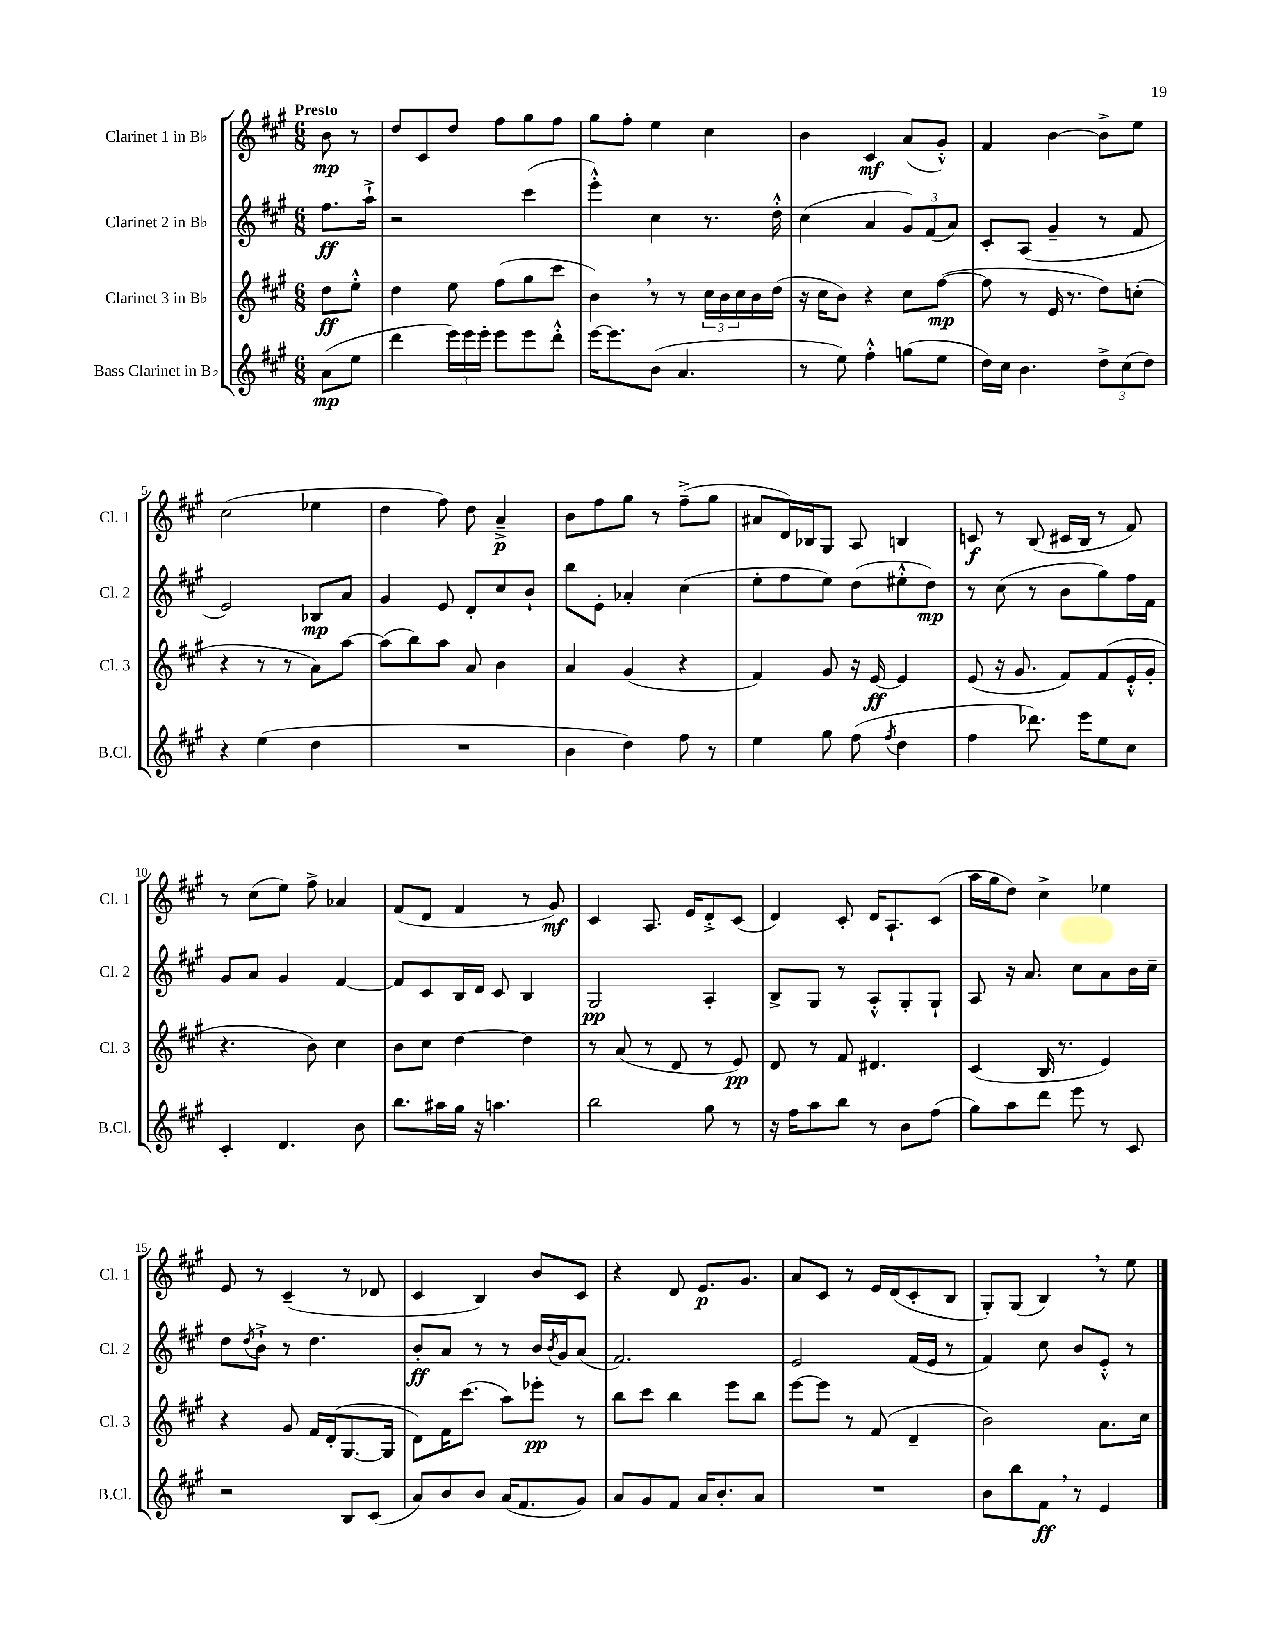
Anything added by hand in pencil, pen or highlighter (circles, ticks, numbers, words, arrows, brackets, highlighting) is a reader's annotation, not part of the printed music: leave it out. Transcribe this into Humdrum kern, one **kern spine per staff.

**kern	**kern	**kern	**kern
*staff4	*staff3	*staff2	*staff1
*clefG2	*clefG2	*clefG2	*clefG2
*k[f#c#g#]	*k[f#c#g#]	*k[f#c#g#]	*k[f#c#g#]
*M6/8	*M6/8	*M6/8	*M6/8
(8a	8dd	8.ff#	8b
8ee	8ee'^^	.	8r
.	.	16aa`^	.
=	=	=	=
4ddd	4dd	2r	8dd
.	.	.	8c#
24eee)	8ee	.	8dd
24eee	.	.	.
24eee'	.	.	.
8eee	(8ff#	.	8ff#
8eee	8gg#	(4ccc#	8gg#
8ddd'^^	8ccc#	.	8ff#
=	=	=	=
[16eee	4b)	4eee'^^)	8gg#
8.eee]	.	.	.
.	.	.	8ff#'
(8b	8r	4cc#	4ee
4.a	8r	.	.
.	24cc#	8.r	4cc#
.	24b	.	.
.	24cc#	.	.
.	16b	.	.
.	(16dd	16dd'^^	.
=	=	=	=
8r	16r	(4cc#	4b
.	16cc#	.	.
8ee)	8b)	.	.
4ff#'^^	4r	4a	4c#
(8gg	8cc#	12g#)	(8a
.	.	(12f#	.
8ee	([8ff#	.	8g#'^^)
.	.	12a)	.
=	=	=	=
16dd)	8ff#]	8c#'	4f#
16cc#	.	.	.
4.b	8r	(8A	.
.	16e	4g#~	[4b
.	8.r	.	.
12dd^	8dd)	8r	8b^]
(12cc#	.	.	.
.	(8cc'	8f#	8ee
12dd)	.	.	.
=	=	=	=
4r	4r	2e)	(2cc#
(4ee	8r	.	.
.	8r	.	.
4dd	8a)	8B-	4ee-
.	[8aa	8a	.
=	=	=	=
2.r	(8aa]	4g#	4dd
.	8bb)	.	.
.	8aa	8e	8ff#)
.	8a	8d'	8dd
.	4b	8cc#	4a~^
.	.	8b`	.
=	=	=	=
4b	4a	8bb	8b
.	.	8e'	8ff#
4dd)	(4g#	4a-'	8gg#
.	.	.	8r
8ff#	4r	(4cc#	(8ff#~^
8r	.	.	8gg#
=	=	=	=
4ee	4f#)	8ee'	8a#
.	.	8ff#	16d)
.	.	.	16B-
8gg#	8g#	8ee)	8G#
(8ff#	16r	(8dd	8A
.	[16e	.	.
8qff#	.	.	.
4dd	4e]	8ee#'^^	4B
.	.	8dd)	.
=	=	=	=
4ff#	(8e	8r	8c
.	16r	(8cc#	8r
.	8.g#	.	.
8.ddd-)	.	8r	(8B
.	8f#)	8b	16c#
16eee	.	.	16B
8ee	(8f#	8gg#)	8r
8cc#	16e'^^	16ff#	8f#)
.	16g#'	16f#	.
=	=	=	=
4c#'	4.r	8g#	8r
.	.	8a	(8cc#
4.d	.	4g#	8ee)
.	8b)	.	8ff#^
.	4cc#	[4f#	4a-
8b	.	.	.
=	=	=	=
8.bb	8b	8f#]	(8f#
.	8cc#	8c#	8d
16aa#	.	.	.
16gg#	[4dd	16B	4f#
16r	.	16d	.
4.aa	.	8c#	.
.	4dd]	4B	8r
.	.	.	8g#)
=	=	=	=
2bb	8r	2G#	4c#
.	(8a	.	.
.	8r	.	8.A
.	8d	.	.
.	.	.	16e
8gg#	8r	4A'	8d'^
8r	8e)	.	(8c#
=	=	=	=
16r	8d	8B^	4d)
16ff#	.	.	.
8aa	8r	8G#	.
8bb	8f#	8r	8c#'
8r	4.d#	8A'^^	16d
.	.	.	8.A`
8b	.	8G#'	.
(8ff#	.	8G#`	(8c#
=	=	=	=
8gg#)	(4c#	8A	16aa
.	.	.	16gg#
8aa	.	16r	8dd)
.	.	8.a	.
8ddd	16B	.	4cc#^
.	8.r	.	.
8eee	.	8cc#	.
8r	4e)	8a	4ee-
8c#	.	16b	.
.	.	16cc#~	.
=	=	=	=
2r	4r	8dd	8e
.	.	8qdd	.
.	.	8b`^	8r
.	8g#	8r	(4c#~
.	16f#	4.dd	.
.	(16d'	.	.
8B	[8.G#	.	8r
(8c#	.	.	8d-
.	16G#]	.	.
=	=	=	=
8a)	8d)	8b'	4c#
8b	16f#	8a	.
.	(8.ccc#	.	.
8b	.	8r	4B)
(16a	8aa)	8r	.
8.f#	.	.	.
.	8eee-'	16b	8b
.	.	8qb	.
.	.	16g#	.
8g#)	8r	(8a	8c#
=	=	=	=
8a	8bb	2.f#)	4r
8g#	8ccc#	.	.
8f#	4bb	.	8d
16a	.	.	8.e
8.b'	.	.	.
.	8eee	.	.
.	.	.	8.g#
8a	8bb	.	.
=	=	=	=
2.r	[8eee	2e	8a
.	8eee]	.	8c#
.	8r	.	8r
.	(8f#	.	16e
.	.	.	(16d
.	4d~	(16f#	8c#'
.	.	16e	.
.	.	8r	8B
=	=	=	=
8b	2b)	4f#)	8G#')
8bb	.	.	(8G#
8f#	.	8cc#	4B)
8r	.	8b	.
4e	8.a	8e'^^	8r
.	.	8r	8ee
.	16cc#	.	.
==	==	==	==
*-	*-	*-	*-
